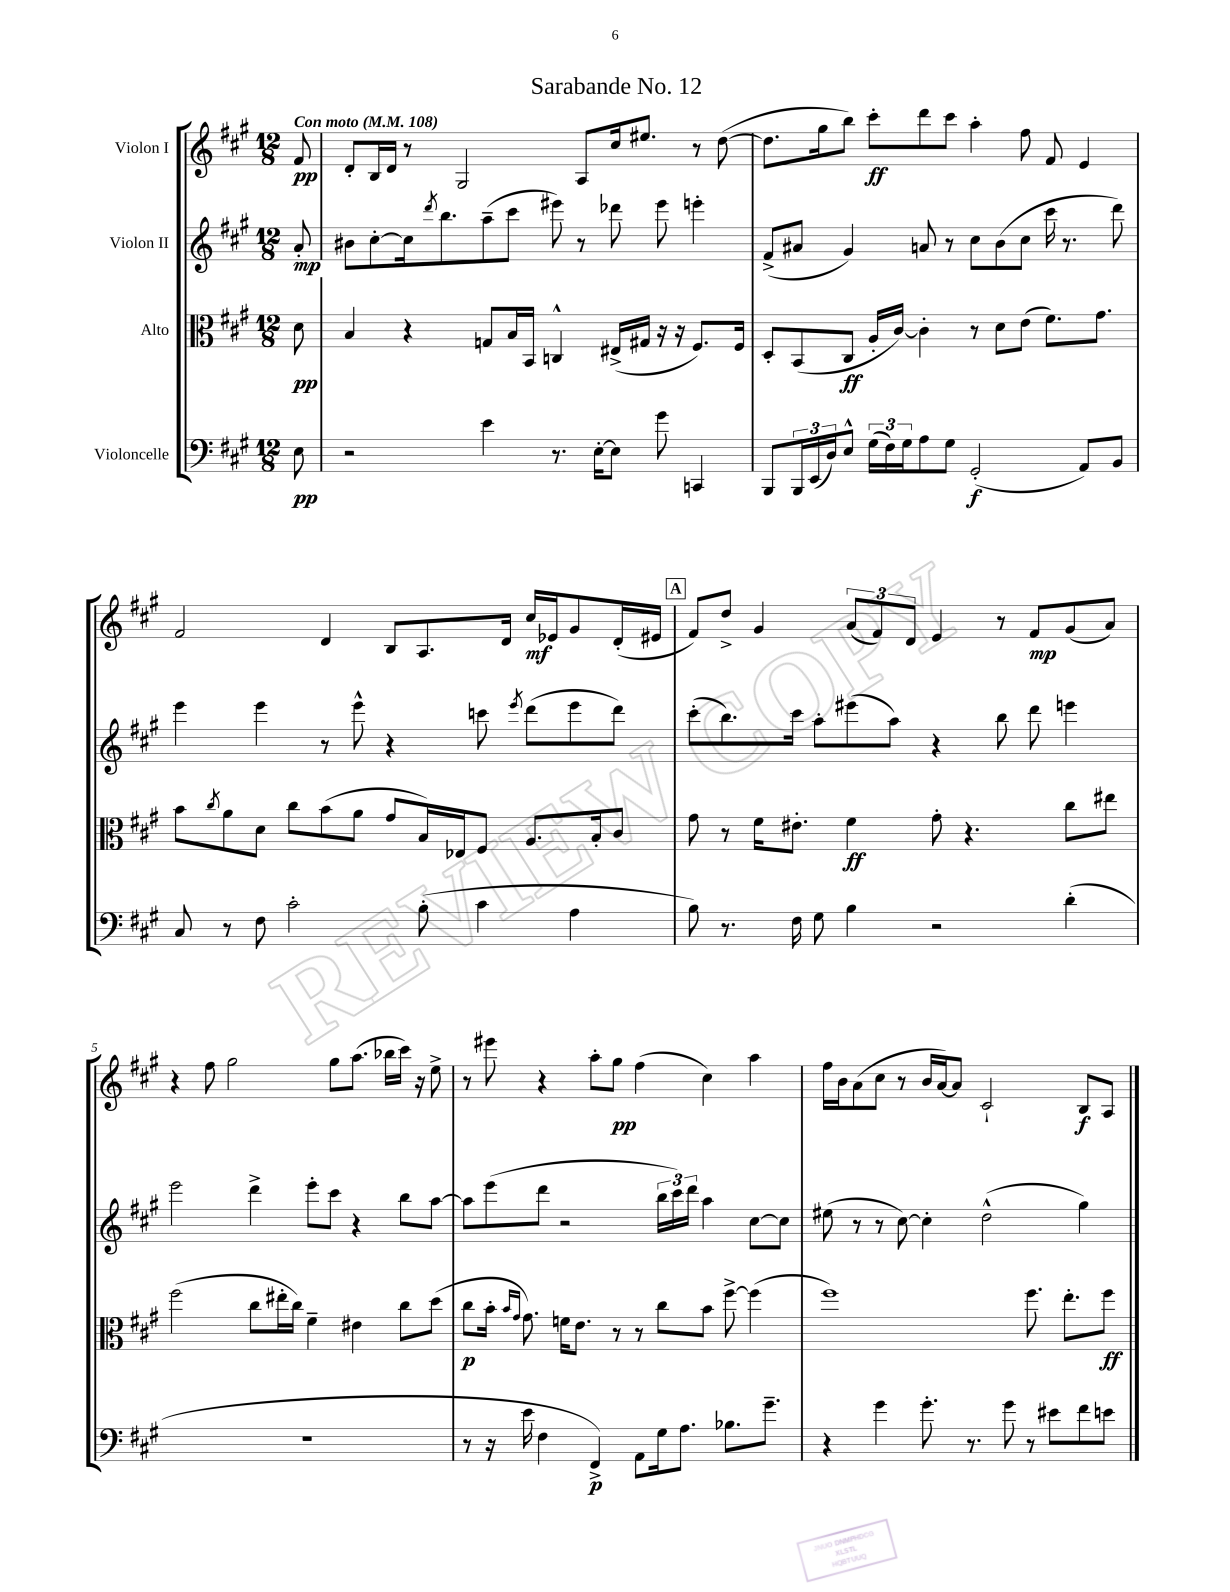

**kern	**kern	**kern	**kern
*staff4	*staff3	*staff2	*staff1
*clefF4	*clefC3	*clefG2	*clefG2
*k[f#c#g#]	*k[f#c#g#]	*k[f#c#g#]	*k[f#c#g#]
*M12/8	*M12/8	*M12/8	*M12/8
*MM108	*MM108	*MM108	*MM108
8E	8d	8a'	8f#
=	=	=	=
2r	4B	8b#	8d'
.	.	[8cc#'	16B
.	.	.	16d
.	4r	16cc#]	8r
.	.	8qddd	.
.	.	8.bb	.
.	.	.	2G#
4e	8G	(8aa~	.
.	16B	8ccc#	.
.	16BB	.	.
8.r	4C^^	8eee#)	.
.	.	8r	8A
[16E'	.	.	.
8E]	(16E#^	8ddd-	16cc#
.	16G#	.	8.ee#
8g#	16r	8eee#	.
.	16r	.	.
4CC	8.F#)	4eee'	8r
.	.	.	([8dd
.	16F#	.	.
=	=	=	=
8BBB	8D'	(8f#^	8.dd]
24BBB	(8BB	8a#	.
(24EE	.	.	.
.	.	.	16gg#
24D)	.	.	.
8E^^	8C#	4g#)	8bb)
(24G#	16A'	.	8ccc#'
24F#)	.	.	.
.	[16c#)	.	.
24G#	.	.	.
8A	4c#']	8a	8ddd
8G#	.	8r	8ccc#
(2GG#'	8r	8cc#	4aa'
.	8d	(8b	.
.	(8e	8cc#	8ff#
.	8.f#)	16ccc#	8f#
.	.	8.r	.
8AA)	.	.	4e
.	8.g#	.	.
8BB	.	8ddd)	.
=	=	=	=
8C#	8b	4eee	2f#
.	8qcc#	.	.
8r	8a	.	.
8F#	8d	4eee	.
2c#'	8cc#	.	.
.	(8b	8r	4d
.	8a	8eee^^	.
.	8g#	4r	8B
(8B'	16B)	.	8.A
.	16E-	.	.
4c#	8F#	8ccc	.
.	.	.	16d
.	.	8qeee	.
.	8.A	(8ddd	16cc#
.	.	.	16e-
4A	.	8eee	8g#
.	16B'	.	.
.	8c#	8ddd)	(16d'
.	.	.	16e#
=	=	=	=
8B)	8g#	(8ccc#'	8f#)
8.r	8r	8.bb)	8dd^
.	16f#	.	4g#
16F#	8.e#'	16ccc#	.
8G#	.	8aa'	.
4B	4f#	(8eee#	(12a
.	.	.	12f#)
.	.	8aa)	.
.	.	.	12d
2r	8g#'	4r	4e
.	4.r	.	.
.	.	8bb	8r
.	.	8ddd	8f#
(4d'	8cc#	4eee	(8g#
.	8ee#	.	8a)
=	=	=	=
1.r	(2ff#	2eee	4r
.	.	.	8ff#
.	.	.	2gg#
.	8cc#	4ddd^	.
.	16ee#'	.	.
.	16cc#)	.	.
.	4f#~	8eee'	.
.	.	8ccc#	8gg#
.	4e#	4r	(8.aa
.	.	.	16bb-
.	8cc#	8bb	16ccc#)
.	.	.	16r
.	(8dd	[8aa	8ee^
=	=	=	=
8r	8cc#	8aa]	8r
16r	16b'	(8eee	8eee#
.	16qqb	.	.
.	16qqg#	.	.
16e	8.g#)	.	.
4F#	.	8ddd	4r
.	16f	2r	.
.	8.e	.	.
4FF#^)	.	.	8aa'
.	8r	.	8gg#
8AA	8r	.	(4ff#
16G#	8cc#	24bb	.
.	.	24ccc#)	.
8.A	.	.	.
.	.	24ddd	.
.	8b	4aa	4cc#)
8.B-	[8ff#^	.	.
.	(4ff#]	[8cc#	4aa
8.g#~	.	.	.
.	.	8cc#]	.
=	=	=	=
4r	1ff#)	(8ee#	16ff#
.	.	.	16b
.	.	8r	(8a
4g#	.	8r	8cc#
.	.	[8cc#)	8r
8.g#'	.	4cc#']	16b
.	.	.	[16a)
.	.	.	8a]
8.r	.	.	.
.	.	(2dd^^	2c#`
8g#	.	.	.
8r	8.ff#	.	.
8e#	.	.	.
.	8.ee'	.	.
8f#	.	4gg#)	8B
8e	8ff#	.	8A
==	==	==	==
*-	*-	*-	*-
